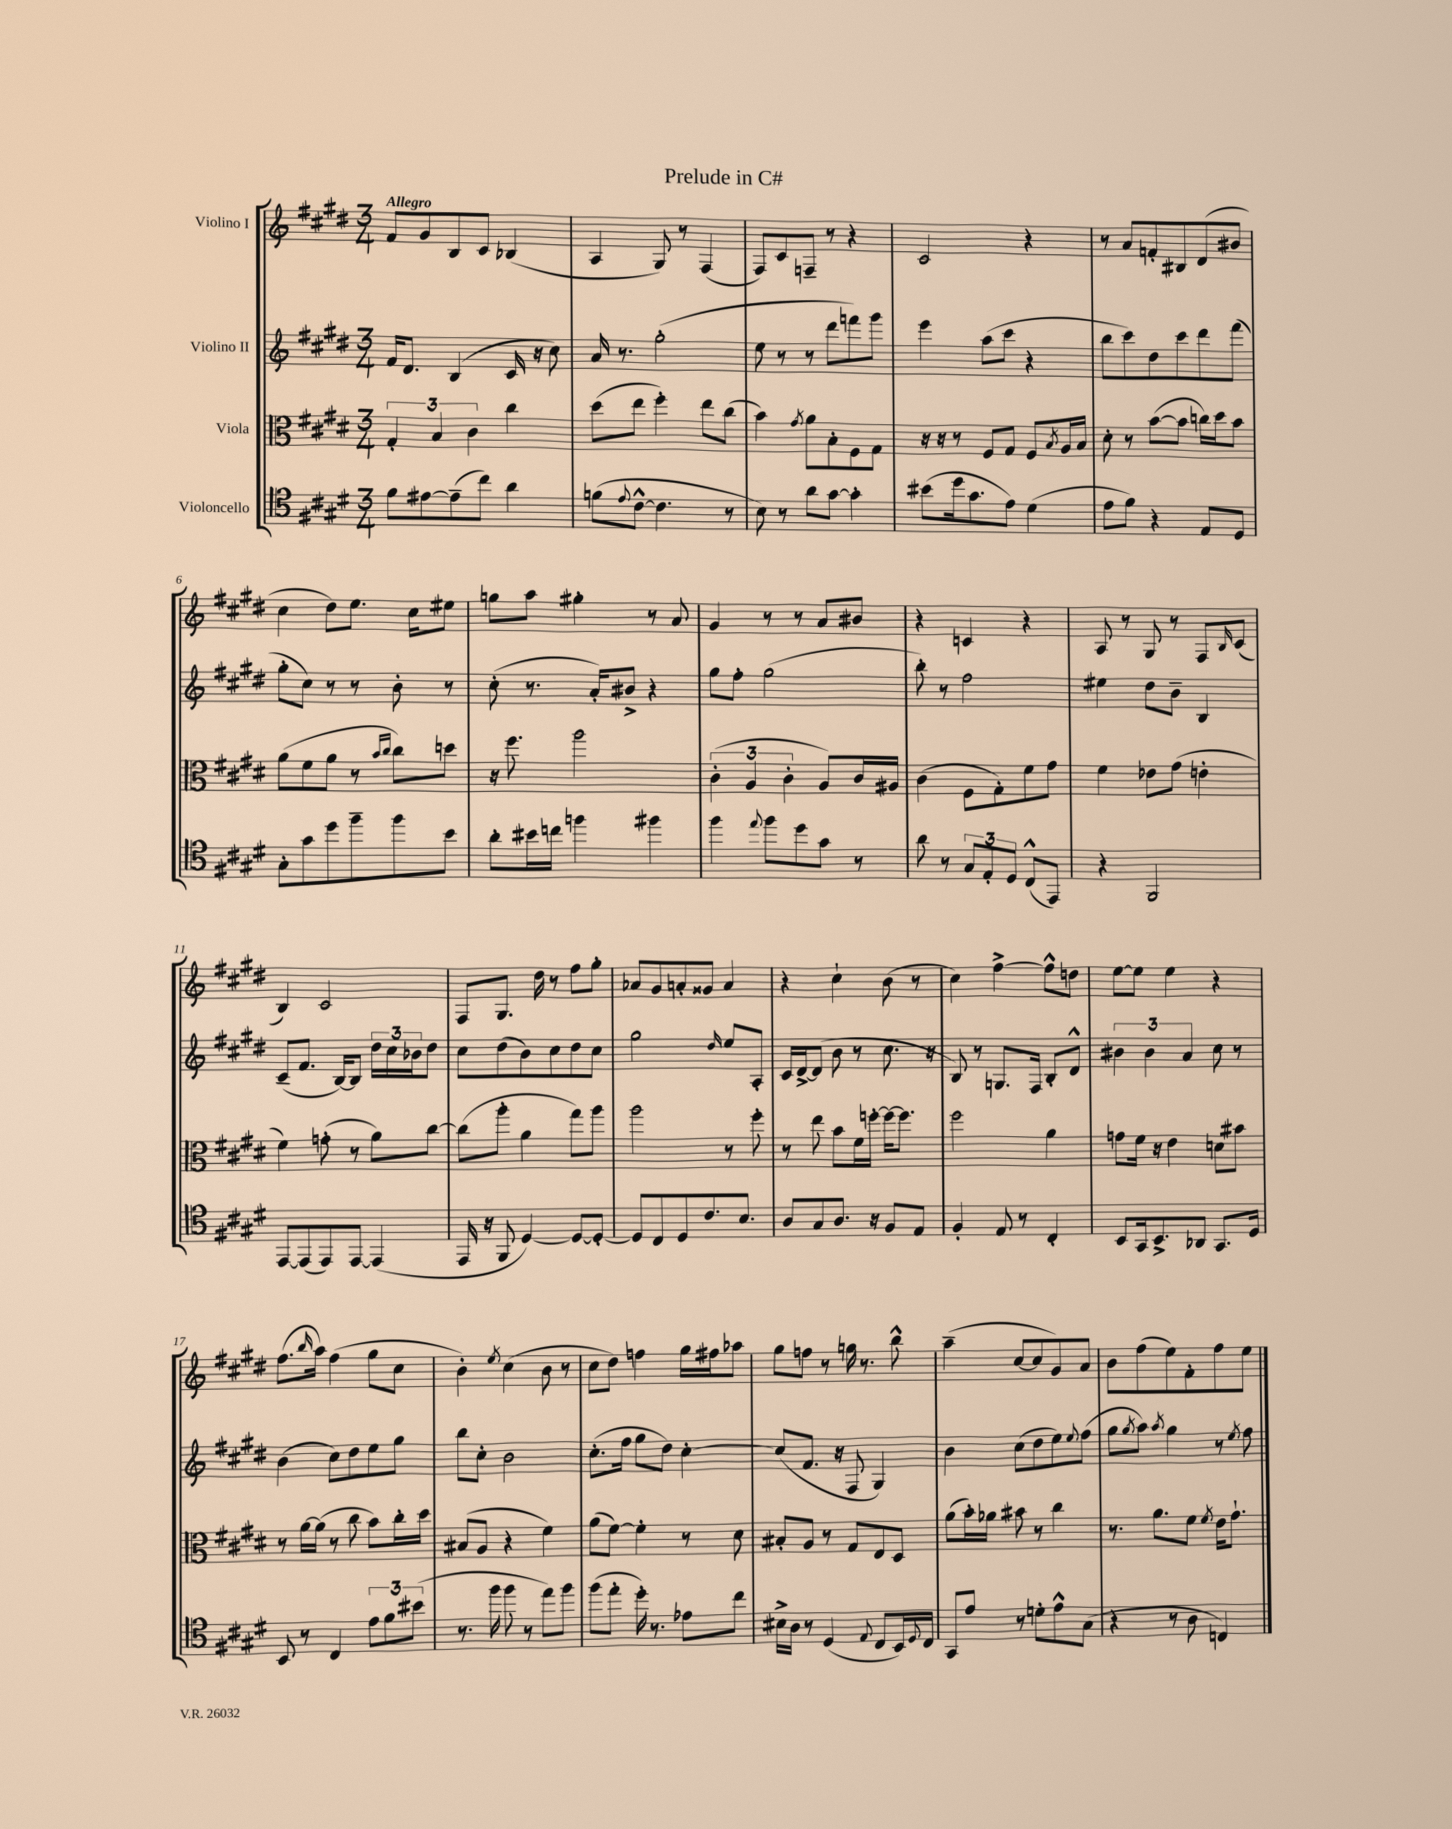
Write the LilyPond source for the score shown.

\header { title = "Prelude in C#" }
<<
\new StaffGroup <<
\new Staff = "s0" \with { instrumentName = "Violino I" } {
    \clef treble \key e \major \numericTimeSignature \time 3/4 \tempo "Allegro"
    fis'8 gis'8 b8 cis'8 bes4( |
    a4 gis8) r8 fis4( |
    fis8) cis'8 f8-- r8 r4 |
    cis'2 r4 |
    r8 a'8 f'8-. bis8 dis'8( bis'8 |
    cis''4 dis''8) e''8. cis''16 eis''8 |
    g''8 a''8 gis''4-. r8 a'8 |
    gis'4 r8 r8 a'8 bis'8 |
    r4 c'4 r4 |
    a8 r8 gis8 r8 fis8 \grace { b16 } cis'8( |
    b4) cis'2 |
    fis8 gis8. dis''16 r8 fis''8 gis''8-. |
    aes'8 gis'8 a'8-. gisis'8 a'4 |
    r4 cis''4-! b'8( r8 |
    cis''4) fis''4~-> fis''8-^ d''8 |
    e''8~ e''8 e''4 r4 |
    fis''8.( \grace { b''16 } a''16) fis''4( gis''8 cis''8 |
    b'4-.) \acciaccatura { e''8 } cis''4( b'8 r8 |
    cis''8 dis''8) f''4 gis''16 fis''16 aes''8 |
    gis''8 f''8 r8 g''16 r8. b''8-^ |
    a''4--( cis''8~ cis''8 gis'8) a'8 |
    b'8 fis''8( e''8) fis'8-. fis''8 e''8 \bar "|." |
}
\new Staff = "s1" \with { instrumentName = "Violino II" } {
    \clef treble \key e \major \numericTimeSignature \time 3/4
    fis'16 dis'8. b4( cis'16 r16 cis''8) |
    a'16 r8. gis''2-.( |
    e''8 r8 r8 dis'''8 f'''8) gis'''8 |
    e'''4 a''8( cis'''8 r4 |
    b''8 cis'''8) dis''8 cis'''8 dis'''8 fis'''8( |
    gis''8-. cis''8) r8 r8 b'8-. r8 |
    cis''8-.( r8. a'16-.) bis'8-> r4 |
    gis''8 fis''8-. gis''2( |
    b''8-.) r8 fis''2 |
    eis''4 dis''8 b'8-- b4 |
    cis'8--( fis'8. b16~) b8 \tuplet 3/2 { dis''16 cis''16 bes'16 } dis''8 |
    cis''8 dis''8( b'8) cis''8 dis''8 cis''8 |
    gis''2 \grace { dis''16 } e''8 a8-. |
    cis'16 dis'16~-> dis'8( b'8 r8 cis''8. r16 |
    b8) r8 g8. fis16 b8-. dis'8-^ |
    \tuplet 3/2 { bis'4 bis'4 a'4 } cis''8 r8 |
    b'4( cis''8) dis''8 e''8 gis''8 |
    b''8 cis''8-. b'2 |
    cis''8.-.( fis''16 gis''8 dis''8) cis''4~-. |
    cis''8( fis'8. r16 fis8 gis4) |
    b'4 cis''8( dis''8 e''8) \appoggiatura { e''8 } fis''8( |
    gis''8 \acciaccatura { gis''8 } a''8) \acciaccatura { a''8 } gis''4 r8 \acciaccatura { e''8 } fis''8 \bar "|." |
}
\new Staff = "s2" \with { instrumentName = "Viola" } {
    \clef alto \key e \major \numericTimeSignature \time 3/4
    \tuplet 3/2 { gis4-. b4 cis'4 } cis''4 |
    dis''8( e''8 fis''4-.) e''8 cis''8( |
    b'4) \acciaccatura { gis'8 } a'8 b8-. fis8 gis8 |
    r16 r16 r8 fis8 gis8 fis8 \acciaccatura { b8 } a16 b16 |
    dis'8-. r8 b'8~( b'8 c''16) dis''16 b'8 |
    a'8( fis'8 a'8 r8 \grace { b'16 cis''16 } cis''8) d''8 |
    r16 fis''8. a''2 |
    \tuplet 3/2 { cis'4-.( a4 cis'4-. } a8) cis'16 ais16 |
    cis'4( fis8 gis8-.) fis'8 gis'8 |
    fis'4 ees'8 gis'8( e'4-. |
    fis'4) g'8-.( r8 a'8) cis''8~ |
    cis''8( a''8-. a'4 gis''8) a''8 |
    a''2 r8 fis''8-. |
    r8 e''8 b'8 fis'16 f''16~-. f''16~ f''8. |
    fis''2 a'4 |
    g'8 fis'16 r16 e'4 d'8 bis'8 |
    r8 a'16~ a'16( r8 cis''8 b'8) cis''16-. dis''16 |
    bis8( a8 r4 fis'4) |
    a'8( fis'8~) fis'4-. r8 dis'8 |
    bis8-. a8 r8 gis8 e8 dis8 |
    a'8( b'16-.) aes'16 bis'8 r8 cis''4 |
    r8. a'8. fis'8 \acciaccatura { fis'8 } e'16 gis'8.-! \bar "|." |
}
\new Staff = "s3" \with { instrumentName = "Violoncello" } {
    \clef tenor \key e \major \numericTimeSignature \time 3/4
    fis'8 eis'8~ eis'8--( cis''8) a'4 |
    f'8( \appoggiatura { e'8 } cis'8~-^ cis'4. r8 |
    b8) r8 a'8 gis'8~ gis'4-. |
    bis'8( dis''16 gis'8. e'8) dis'4( |
    e'8 fis'8) r4 e8 dis8 |
    gis8-. gis'8 dis''8 fis''8-- fis''8 b'8 |
    a'8-. bis'16 c''16 f''4 fis''4 |
    fis''4 \appoggiatura { e''8 } fis''8 dis''8 gis'8 r8 |
    a'8 r8 \tuplet 3/2 { gis8 e8-. dis8 } cis8-^( e,8) |
    r4 fis,2 |
    e,8~ e,8( e,8) e,8~ e,4( |
    e,16 r16 fis,8 dis4~) dis8~ dis8~-. |
    dis8 cis8 dis8 cis'8. b8. |
    a8 gis8 a8. r16 fis8 e8 |
    fis4-. e8 r8 cis4-. |
    b,8 gis,16 b,8.-> aes,8 gis,8. dis16 |
    b,8 r8 cis4 \tuplet 3/2 { e'8 fis'8 bis'8( } |
    r8. fis''16 fis''8 r8 e''8) fis''8 |
    fis''8( e''8-. dis''16-.) r8. ees'8 cis''8 |
    bis16-> a16 r8 dis4( \appoggiatura { e8 } cis8 b,16) \appoggiatura { dis8 } cis16 |
    gis,8 e'8 r8 d'8-. e'8-^ gis8( |
    r4 r8 a8 c4) \bar "|." |
}
>>
>>
